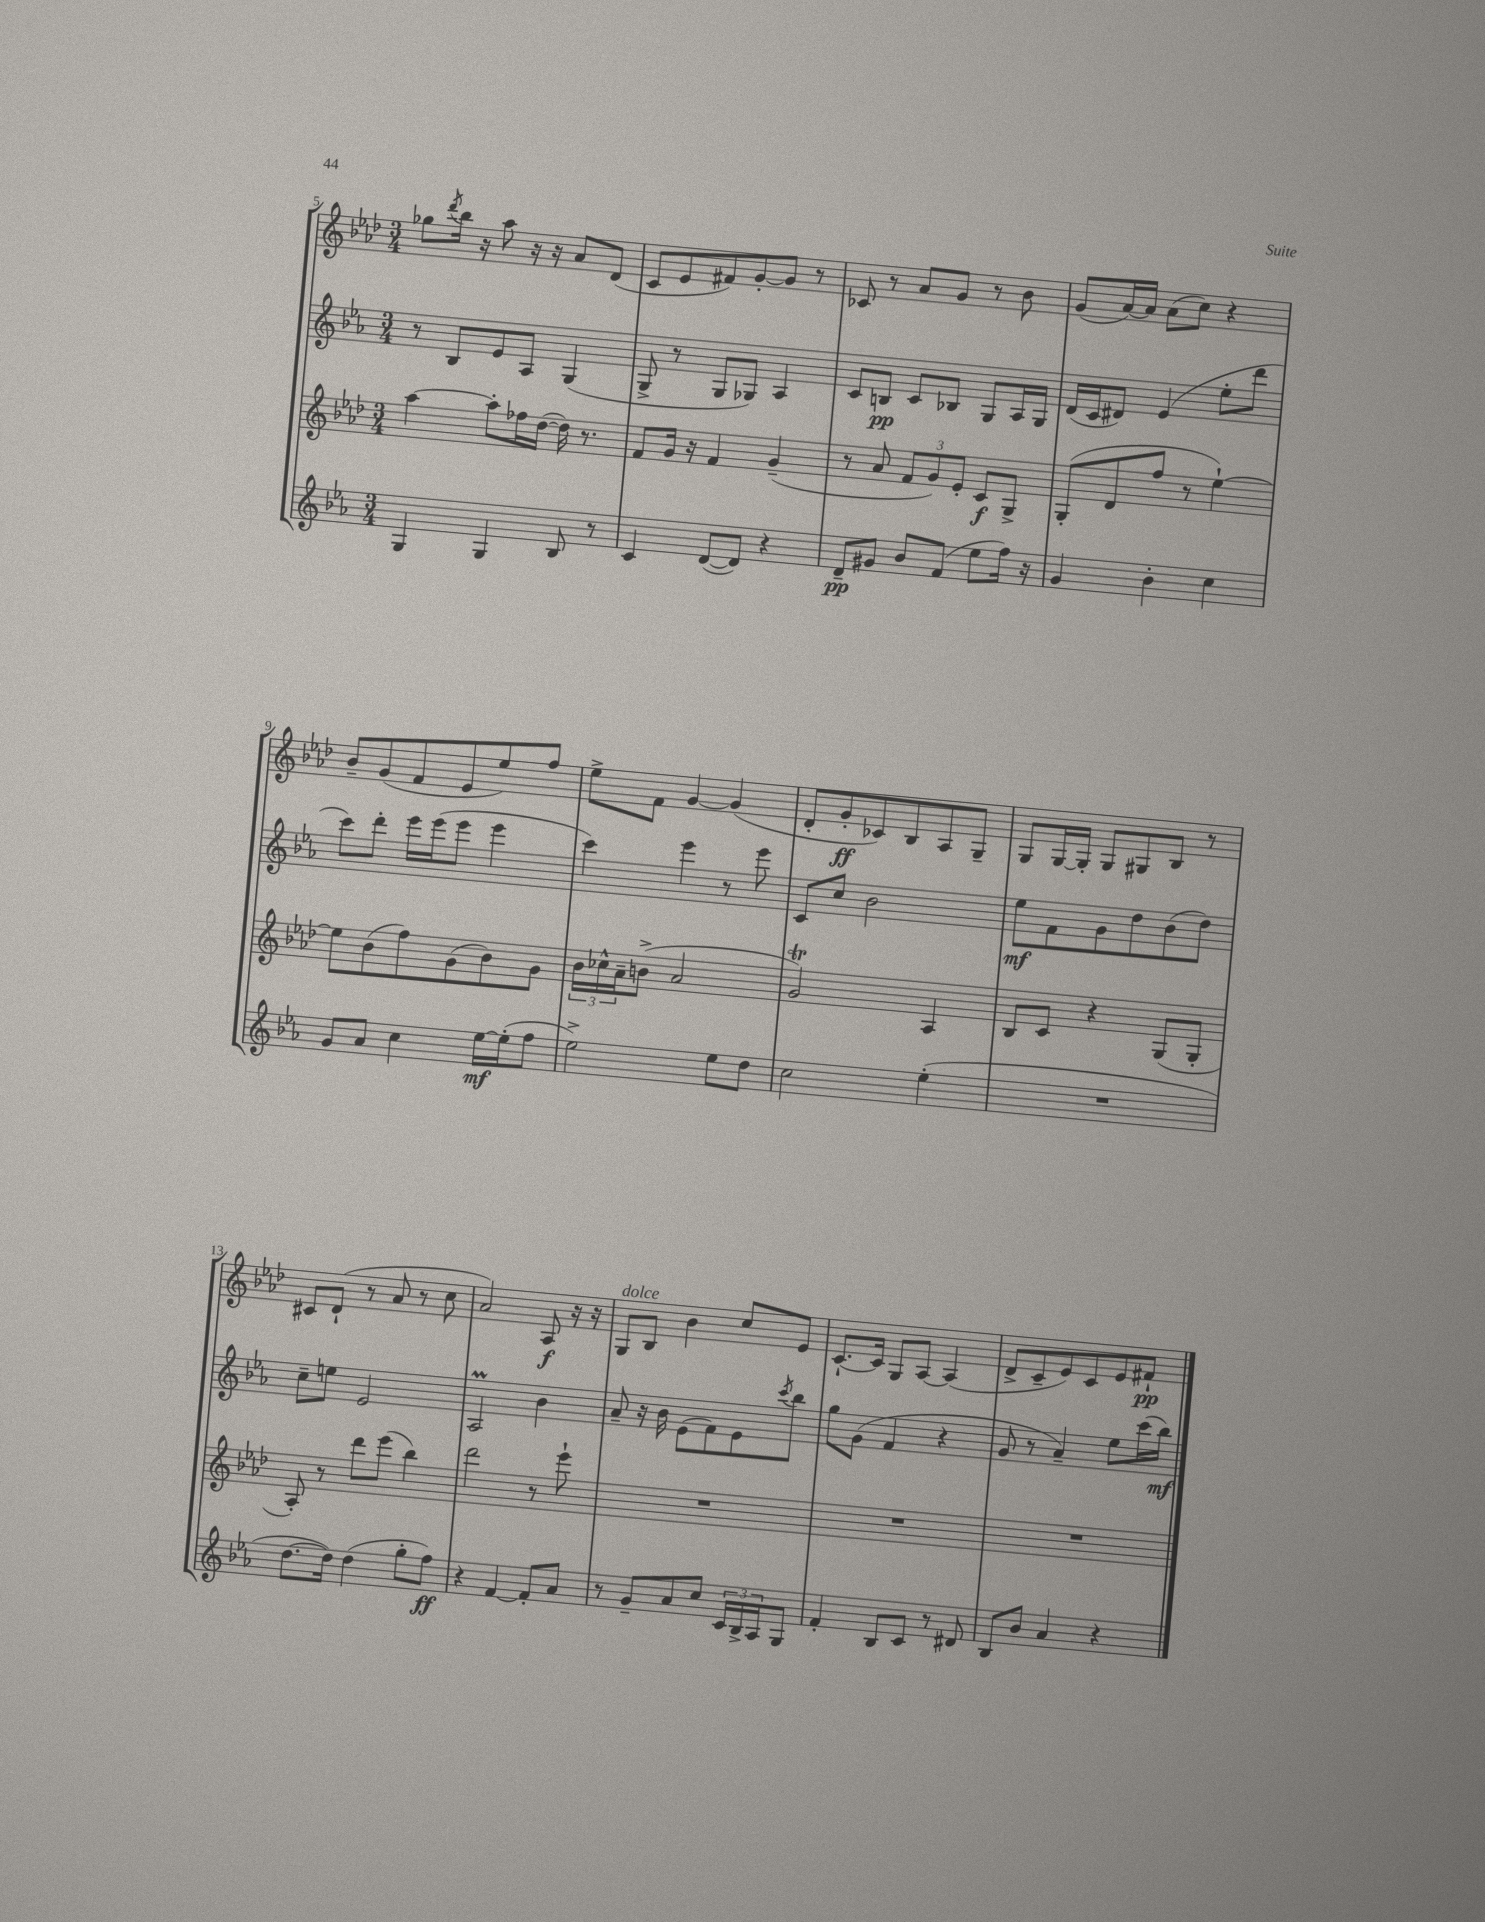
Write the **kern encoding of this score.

**kern	**kern	**kern	**kern
*staff4	*staff3	*staff2	*staff1
*clefG2	*clefG2	*clefG2	*clefG2
*k[b-e-a-]	*k[b-e-a-d-]	*k[b-e-a-]	*k[b-e-a-d-]
*M3/4	*M3/4	*M3/4	*M3/4
4G/	[4aa-\	8r	8gg-\L
.	.	.	8qddd-/
.	.	8B-/L	16bb-\Jk
.	.	.	16r
4G/	8aa-'\]L	8e-/	8aa-\
.	16ff-\L	8A-/J	16r
.	([16dd-\JJ	.	16r
8B-/	16dd-\])	(4G/	8a-/L
.	8.r	.	.
8r	.	.	(8d-/J
=	=	=	=
4c/	8f/L	8G^/	8c/L
.	16g/Jk	8r	8e-/
.	16r	.	.
([8d/L	4f/	8G/L	8f#/)
8d/]J)	.	8G-/J)	[8g'/
4r	(4g~/	4A-/	8g/]J
.	.	.	8r
=	=	=	=
8d~/L	8r	8c/L	8c-/
8g#/J	8a-/	8B/J	8r
8b-/L	12f/L	8c/L	8a-/L
.	12g/)	.	.
(8f/J	.	8B-/J	8g/J
.	12e-'/J	.	.
8ee-\L	8c/L	8G/L	8r
16ff\Jk)	8G^/J	16A-/L	8b-\
16r	.	16G/JJ	.
=	=	=	=
4g/	(8G'/L	(16d/LL	(8g/L
.	.	16c/J	.
.	8d-/	8d#/J)	[16a-/L)
.	.	.	16a-/]JJ
4b-'\	8ff/J	(4e-/	(8a-\L
.	8r	.	8cc\J)
4cc\	[4ee-`\)	8ee-'\L	4r
.	.	8ddd\J	.
=	=	=	=
8g/L	8ee-\]L	8ccc\L)	8b-~/L
8a-/J	(8b-\	8ddd'\J	(8g/
4cc\	8ff\)	16eee-\LL	8f/
.	.	(16eee-\J	.
.	(8g\	8eee-\J	8e-/
[16ee-\LL	8b-\)	4eee-\	8ee-/)
(16ee-'\]J	.	.	.
8ff\J	8g\J	.	8ff/J
=	=	=	=
2ee-^\)	24b-\LL	4ccc\)	8ee-^\L
.	24cc-^^\	.	.
.	24a-~\J	.	.
.	(8b^\J	.	8f\J
.	2a-/	4eee-\	[4g/
8ee-\L	.	8r	(4g/]
8dd\J	.	8eee-\	.
=	=	=	=
2cc\	2g/)	8c/L	8d-'/L
.	.	8cc/J	8g'/
.	.	2b-\	8c-/)
.	.	.	8B-/
(4ee-'\	4A-/	.	8A-/
.	.	.	8G~/J
=	=	=	=
2.r	8B-/L	8ee-\L	8G/L
.	8c/J	8f\	[16G/L
.	.	.	16G'/]JJ
.	4r	8g\	8G/L
.	.	8dd\	8G#/
.	(8G/L	(8b-\	8B-/J
.	8G'/J	8dd\J)	8r
=	=	=	=
[8.dd\L	8A-'/)	8cc~\L	8c#/L
.	8r	8ee\J	(8d-`/J
16dd\]Jk)	.	.	.
(4dd\	8ddd-\L	2e-/	8r
.	(8eee-\J	.	8a-/
8gg'\L	4bb-\)	.	8r
8ff\J)	.	.	8cc\
=	=	=	=
4r	2ddd-\	2A-/	2a-/)
[4f/	.	.	.
8f'/]L	8r	4b-\	8A-/
8a-/J	8eee-`\	.	16r
.	.	.	16r
=	=	=	=
8r	2.r	8a-~/	8G/L
8g~/L	.	16r	8B-/J
.	.	16b-\	.
8a-/	.	(8e-\L	4b-\
8cc/J	.	8f\)	.
24c/LL	.	8e-\	8cc/L
24B-^/	.	.	.
24A-/J	.	.	.
.	.	8qccc/	.
8G/J	.	8bb-\J	8e-/J
=	=	=	=
4f'/	2.r	8gg\L	[8.c`/L
.	.	(8g\J	.
.	.	.	16c/]Jk
8B-/L	.	4f/	8G/L
8c/J	.	.	[8A-/J
8r	.	4r	(4A-/]
8d#/	.	.	.
=	=	=	=
8B-/L	2.r	8g/	8d-^/L
8b-/J	.	8r	8c~/
4a-/	.	4a-~/)	8e-/)
.	.	.	8c/
4r	.	8ee-\L	8e-/
.	.	(16ccc\L	8f#`/J
.	.	16bb-\JJ)	.
==	==	==	==
*-	*-	*-	*-
